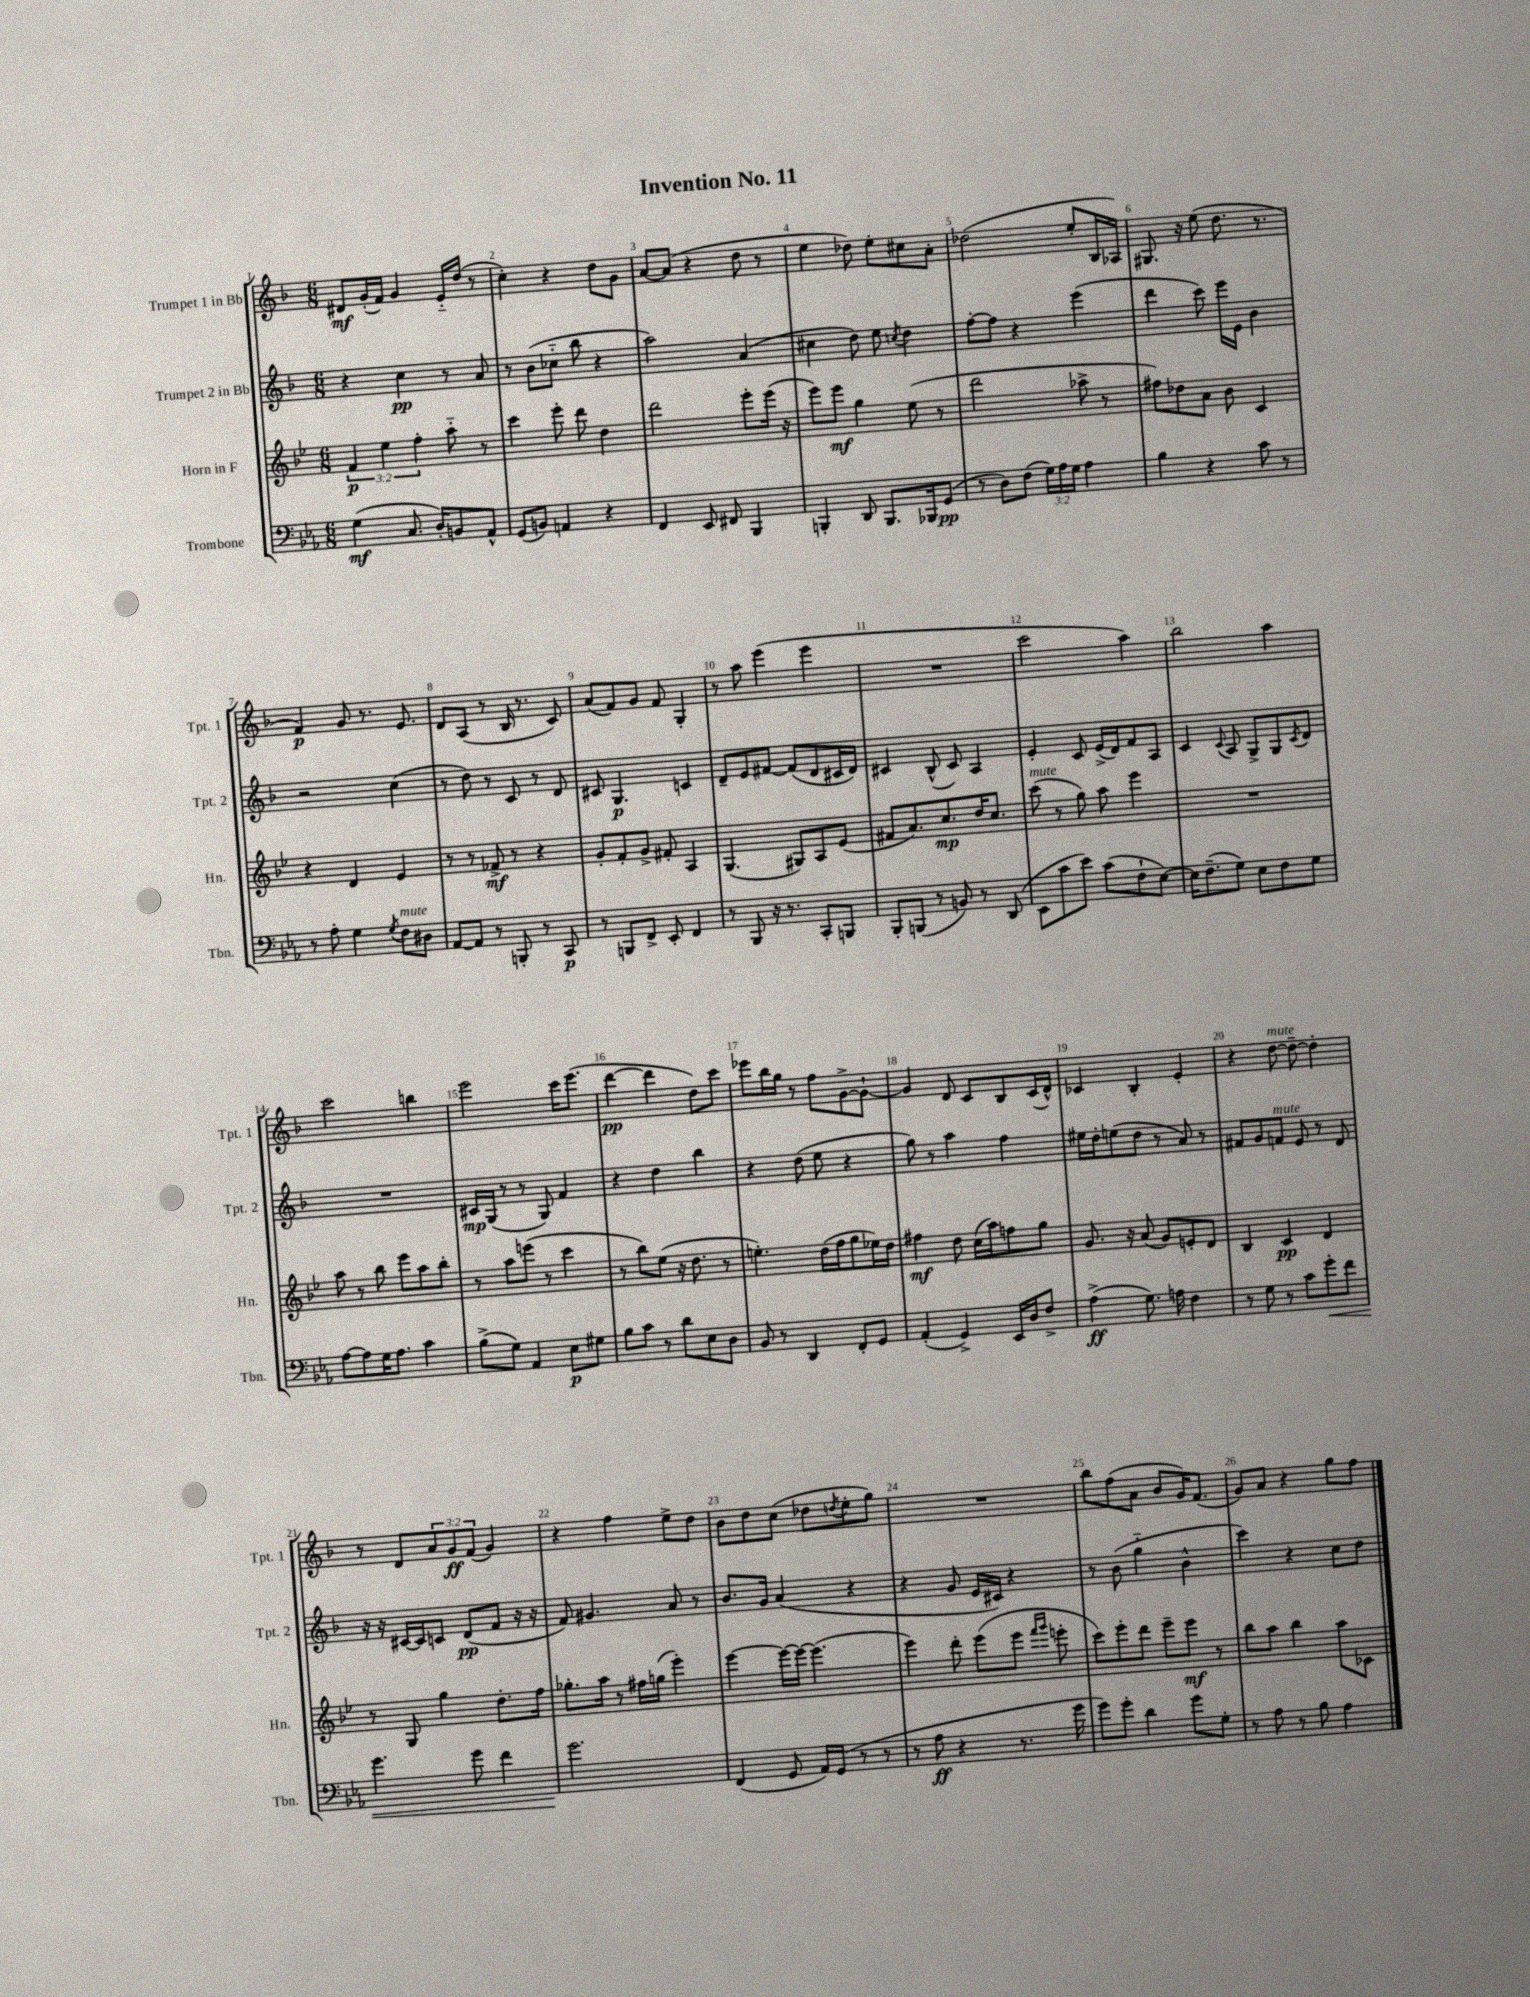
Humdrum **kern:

**kern	**kern	**kern	**kern
*staff4	*staff3	*staff2	*staff1
*clefF4	*clefG2	*clefG2	*clefG2
*k[b-e-a-]	*k[b-e-]	*k[b-]	*k[b-]
*M6/8	*M6/8	*M6/8	*M6/8
(4G\	6f/	4r	8d#/L
.	.	.	(16g'/L
.	6ee-\	.	.
.	.	.	16f/JJ)
8.C/	.	4cc\	4g/
.	6ff'\	.	.
16D'/LK)	.	.	.
8BB/	8aa'~\	8r	16e'~/LL
.	.	.	(16dd/JJ
8AA-^^/J	8r	8a/	8r
=	=	=	=
(8GG/L	4ccc\	8r	4cc'\)
8BB/J)	.	(8b-\L	.
4AA/	8eee-'\	8cc-'~\J	4r
.	8ddd\	8bb-\	.
4r	4dd\	4r	8dd\L
.	.	.	8g\J
=	=	=	=
4FF/	2ddd\	2aa\)	[8a/L
.	.	.	(8a/]J
8EE-/	.	.	4r
8FF#/	.	.	.
4BBB-/	8eee-'\L	(4a/	8dd\
.	(16eee-\Jk	.	8r
.	16r	.	.
=	=	=	=
4BBB'/	8eee-\L)	4cc#\	4ee\
.	8eee-\J	.	.
8DD/	4gg\	8dd\)	8dd-\)
8.BBB/L	.	8ee\	8ee'\L
.	.	8qcc/	.
.	(8ee-\	4dd\	8cc#\
16BBB-/k	.	.	.
(8GG/J	8r	.	8a'\J
=	=	=	=
8r	2ddd\	[8ff'\L	(2dd-\
8D\L)	.	8ff\]J	.
(8F\J	.	4r	.
24G\LL)	.	.	.
24A-\	.	.	.
24G\JJ	.	.	.
4A-\	8aa-^\	(4eee\	8ee'/L
.	8r	.	16B-/L
.	.	.	16A-/JJ)
=	=	=	=
4B-\	8ff#\L)	4ddd\	8.G#/
.	8dd-\	.	.
.	.	.	16r
4r	8a\J	8ccc\)	(8ee\
.	8b-\	16eee\LL	8.dd\
.	.	16e\JJ	.
8c\	4c/	4b-\	.
.	.	.	8.r
8r	.	.	.
=	=	=	=
8r	4r	2r	4f/)
8A-'\	.	.	.
4G\	4d/	.	8g/
.	.	.	8.r
8qG/	.	.	.
8F\L	4e-/	(4cc\	.
.	.	.	8.e/
8D#\J	.	.	.
=	=	=	=
[8AA-/L	8r	8r	8d/L
8AA-/]J	8r	8dd\)	(8A/J
8r	8f-^/	8r	8r
8BBB'/	8r	8c/	16B-/
.	.	.	8.r
8r	4r	8r	.
8CC/	.	8d/	8c/)
=	=	=	=
8r	8g'/L	8c#/	(8a/L
8BBB/L	8f'/	4.G/	8f/)
8FF^/J	8g^/J	.	8g/J
8EE-'/	8f#'/	.	8f/
4FF/	4A/	4c/	4G'/
=	=	=	=
8r	(4.G/	8d~/L	8r
8BBB-/	.	8e/	8aa\
16r	.	[8f#/J	(4eee\
8.r	.	.	.
.	8G#/L)	(8f#/]L	.
8CC'/L	8A/	8d/	4eee\
8BBB/J	(8e-/J	16c#/L	.
.	.	16d/JJ)	.
=	=	=	=
8BBB-'/L	8f#/L	4c#/	2.r
(8BBB/J	8.a/)	.	.
8r	.	(8B-^^/	.
.	8.cc/	.	.
8BB/)	.	8c#/)	.
8r	16dd/K	4A/	.
.	8.cc/J	.	.
(8DD/	.	.	.
=	=	=	=
8EE-\L	(8ccc\	4e'/	2ccc\
8c\	8r	.	.
8e-\J)	8gg\)	8c/	.
(8c\L	8aa\	(16e^/LL	.
.	.	16d/J)	.
8F`\	4eee-\	8f/	4aa\)
[8E-\J)	.	8A/J	.
=	=	=	=
16E-\]LK	2.r	4c/	2bb-\
(8.F~\	.	.	.
.	.	8qqc/	.
8G\J)	.	8A/	.
8E-\L	.	8G^/L	.
8F\	.	8G/	4aa\
.	.	8qc/	.
8G\J	.	8d/J	.
=	=	=	=
[8A-\L	8aa\	2.r	2ccc\
8A-\]	8r	.	.
16G\K	8bb-\	.	.
8.A-\J	.	.	.
.	8eee-\L	.	.
4c\	8aa\	.	4bb\
.	8bb-'\J	.	.
=	=	=	=
(8B-^\L	8r	16c#/LL	2eee\
.	.	(16G/JJ	.
8G\J)	8aa\L	8r	.
4AA-/	(8eee\J	8r	.
.	8r	8G/)	.
8E-\L	4ccc\	4f/	16ccc\LK
.	.	.	(8.eee\J
8G#\J	.	.	.
=	=	=	=
8B-\L	8r	4r	[4ddd\
8c\J	8bb-\L)	.	.
8r	(8ee-\J	4dd\	4ddd\]
8d\L	16r	.	.
.	8.dd\	.	.
8E-\	.	4bb-\	8dd\L)
8D\J	8r	.	8ccc\J
=	=	=	=
8BB-/	4.ee'\)	4r	8eee-\L
8r	.	.	16bb-\L
.	.	.	16gg\JJ
4DD/	.	(8dd\	8r
.	(16dd\LL	8ee\	8ff\L
.	16ff\J	.	.
8FF'/L	8gg\	4r	[8g^\
8GG/J	16ee-\L)	.	8g`\_J
.	16dd\JJ	.	.
=	=	=	=
(4AA-'/	4ff#\	8gg\)	4g/]
.	.	8r	.
4GG^/)	8dd\	4aa\	8d/
.	(16cc\LL	.	8c/L
.	16aa\J)	.	.
16EE-/LL	8ff\	4ff\	8B-/
16D/J	.	.	.
8F^/J	8gg\J	.	(16c/L
.	.	.	16d^^/JJ)
=	=	=	=
(4A-^\	8.g/	16ee#\LL	4c-/
.	.	16dd'\J	.
.	.	(8ee\	.
.	16r	.	.
8.G\)	(8a/	8dd\J	4B-'/
.	8g/L)	8r	.
16A\	.	.	.
4F\	8e'/	8a/)	4e'/
.	8d/J	8r	.
=	=	=	=
8r	4B-/	8f#/L	4r
8G\	.	8g/	.
8r	4c/	8f/J	[8dd\
8c\L	.	8e/	8dd~\_
8g'\	4d/	8r	4dd'\]
8f\J	.	8d/	.
=	=	=	=
4.g\	8r	16r	8r
.	.	16r	.
.	8G/	[16c#/LL	8d/L
.	.	16c#/]J	.
.	4gg\	8c/J	12a/
.	.	.	12g/
8g\	.	(8d/L	.
.	.	.	(12f/J
4f\	8.dd'\L	8f/J	4g/)
.	.	16r	.
.	16ff\Jk	16r	.
=	=	=	=
2.g\	8.gg-'\L	8f/)	4r
.	.	4.g#/	.
.	16aa\Jk	.	.
.	8r	.	4ff\
.	16ff#\LL	.	.
.	(16gg\JJ	.	.
.	4eee-'\)	8a/	8ee^\L
.	.	8r	8dd\J
=	=	=	=
(4FF/	[4eee-\	8.b-/L	8b-\L
.	.	.	8dd\
.	.	16g/Jk	.
8GG/	16eee-\_LL	(4a/	(8cc\J
.	16eee-\_JJ	.	.
16AA-/LL)	(4.eee-\]	.	8dd-\L
(16GG/JJ	.	.	.
.	.	.	8qdd/
8r	.	4r	8ee'\
8r	.	.	8gg\J)
=	=	=	=
8r	4eee-\)	4r	2.r
8A-\	.	.	.
4r	8ddd'\	8g/	.
.	(8eee-\L	16e/LL	.
.	.	16c#/JJ)	.
8.r	8eee-\J	4r	.
.	16qqfff/LL	.	.
.	16qqggg/JJ	.	.
.	8eee'\	.	.
16g\	.	.	.
=	=	=	=
8g\L)	8ccc\L)	8r	8bb-\L
8g'\J	8eee-'\	(8b-\	(8ff\
4d\	8ddd\J	4gg'~\	8a\J
.	8eee-~\L	.	8b-/L
8g\L	8eee-\J	4b-^^\	16g/K)
.	.	.	(8.f/J
8G'\J	8r	.	.
=	=	=	=
8r	8bb-\L	4ccc\)	8g/L)
8A-\	8aa\J	.	8a/J
8r	4bb-\	4r	4r
8B-\	.	.	.
4A-\	8aa\L	8cc\L	8gg\L
.	8c-\J	8dd\J	8ff\J
==	==	==	==
*-	*-	*-	*-
